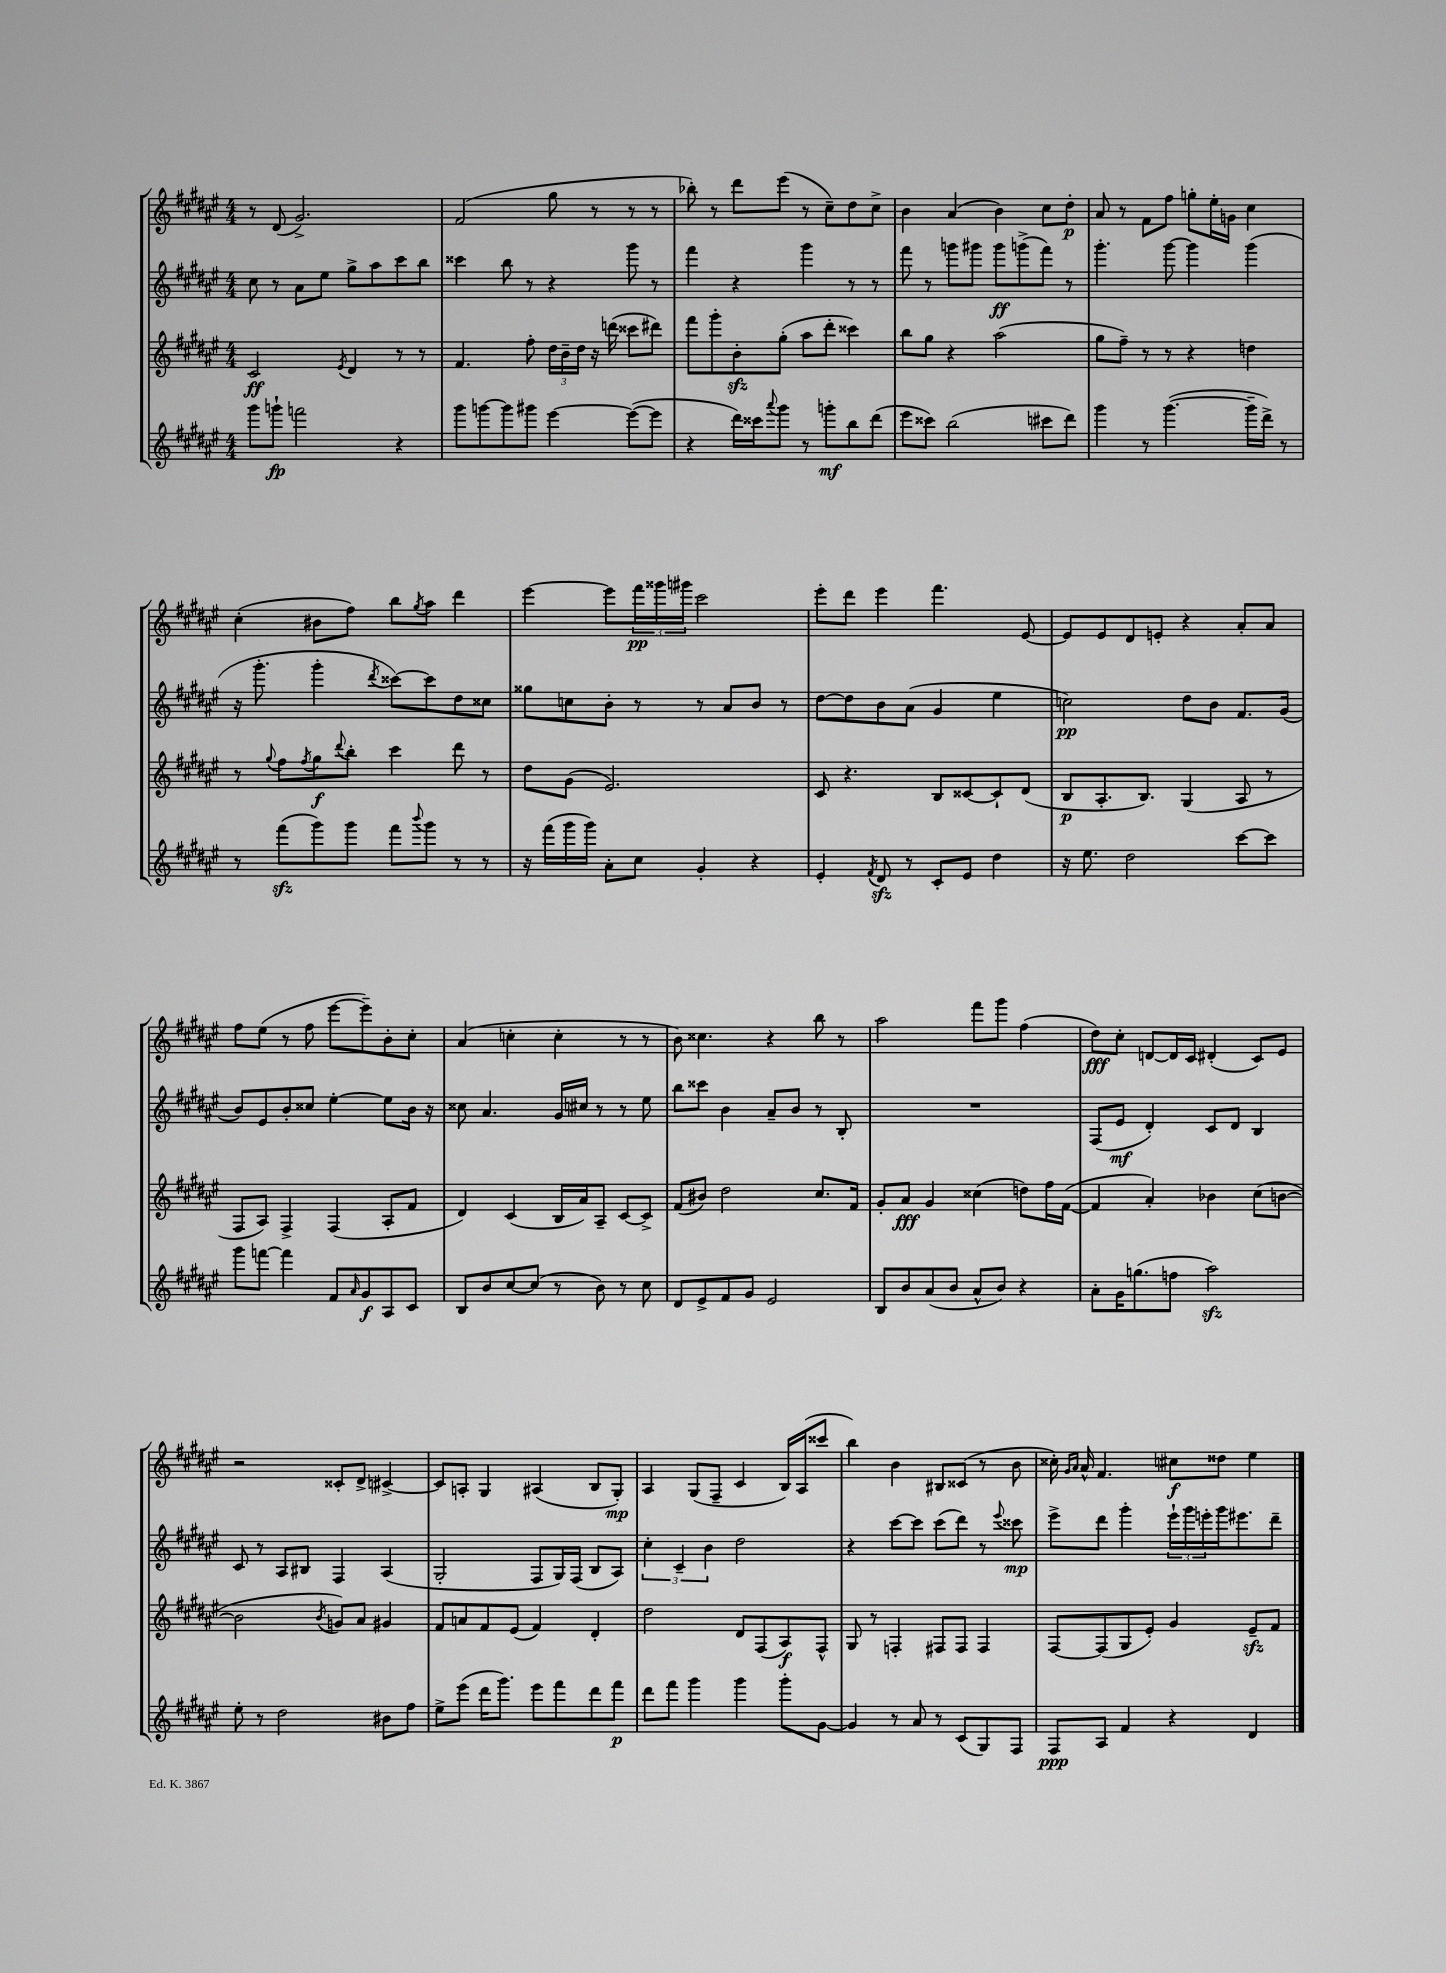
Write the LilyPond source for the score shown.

<<
\new StaffGroup <<
\new Staff = "s0" {
    \clef treble \key fis \major \numericTimeSignature \time 4/4
    r8 dis'8( gis'2.->) |
    fis'2( gis''8 r8 r8 r8 |
    bes''8-.) r8 dis'''8 eis'''8( r8 cis''8--) dis''8 cis''8-> |
    b'4 ais'4( b'4) cis''8 dis''8-.\p |
    ais'8 r8 fis'8 fis''8 g''8-. eis''16-. g'16 cis''4 |
    cis''4-.( bis'8 fis''8) b''8 \acciaccatura { gis''8 } ais''8 dis'''4 |
    eis'''4~ eis'''8 \tuplet 3/2 { fis'''16\pp gisis'''16 gis'''16 } cis'''2 |
    eis'''8-. dis'''8 eis'''4 fis'''4. eis'8~ |
    eis'8 eis'8 dis'8 e'8-. r4 ais'8-. ais'8 |
    fis''8 eis''8( r8 fis''8 eis'''8~ eis'''8--) b'8-. cis''8-. |
    ais'4( c''4-. c''4-. r8 r8 |
    b'8) cisis''4. r4 b''8 r8 |
    ais''2 fis'''8 gis'''8 fis''4( |
    dis''8\fff) cis''8-. d'8~ d'16 cis'16 dis'4-.( cis'8) eis'8 |
    r2 cisis'8-. dis'8-> cis'4~-> |
    cis'8 a8-. gis4 ais4( b8 gis8-.\mp) |
    ais4 gis8( fis8-- cis'4 b16) ais16( cisis'''8 |
    b''4) b'4 bis8 cisis'8( r8 b'8 |
    cisis''16-.) \grace { gis'16 ais'16 } ais'16-^ fis'4. cis''8\f disis''8 eis''4 \bar "|." |
}
\new Staff = "s1" {
    \clef treble \key fis \major \numericTimeSignature \time 4/4
    cis''8 r8 ais'8 eis''8 gis''8-> ais''8 cis'''8 b''8 |
    cisis'''4 b''8 r8 r4 gis'''8 r8 |
    fis'''4 r4 gis'''4 r8 r8 |
    fis'''8 r8 g'''8 gis'''8 gis'''8\ff g'''8->( fis'''8) r8 |
    gis'''4.-. gis'''8~ gis'''4 gis'''4( |
    r16 gis'''8.-. gis'''4-. \acciaccatura { dis'''8 } cisis'''8~) cisis'''8 dis''8 cisis''8 |
    gisis''8 c''8 b'8-. r8 r8 ais'8 b'8 r8 |
    dis''8~ dis''8 b'8 ais'8( gis'4 eis''4 |
    c''2\pp) dis''8 b'8 fis'8. gis'16( |
    b'8) eis'8 b'8-. cisis''8 eis''4~-. eis''8 b'16 r16 |
    cisis''8 ais'4. gis'16 cis''16 r8 r8 eis''8 |
    b''8 cisis'''8 b'4 ais'8-- b'8 r8 b8-. |
    R1 |
    fis8( eis'8\mf dis'4-.) cis'8 dis'8 b4 |
    cis'8 r8 ais8 bis8 fis4 ais4( |
    gis2-. fis8 gis16) fis16( b8 ais8) |
    \tuplet 3/2 { cis''4-. cis'4-- b'4 } dis''2 |
    r4 cis'''8~ cis'''8 cis'''8( dis'''8) r8 \appoggiatura { eis'''8 } cisis'''8\mp |
    eis'''8-> dis'''8 gis'''4-. \tuplet 3/2 { eis'''16-! gis'''16 e'''16-. } gis'''16 eis'''8. dis'''8-- \bar "|." |
}
\new Staff = "s2" {
    \clef treble \key fis \major \numericTimeSignature \time 4/4
    cis'2\ff \acciaccatura { eis'8 } dis'4 r8 r8 |
    fis'4. fis''8-. \tuplet 3/2 { dis''16 b'16-- dis''16 } r16 d'''16( cisis'''8 dis'''8) |
    fis'''8 gis'''8-. b'8-.\sfz gis''8-.( ais''8 dis'''8-. cisis'''4) |
    b''8 gis''8 r4 ais''2( |
    gis''8 fis''8--) r8 r8 r4 d''4 |
    r8 \appoggiatura { gis''8 } fis''8 \acciaccatura { fis''8 } gis''8\f \appoggiatura { dis'''8 } b''8-. cis'''4 dis'''8 r8 |
    dis''8 gis'8( eis'2.) |
    cis'8 r4. b8 cisis'8~ cisis'8-! dis'8( |
    b8\p ais8.-. b8.) gis4( ais8 r8 |
    fis8 ais8) fis4-> fis4( ais8-. fis'8 |
    dis'4) cis'4( b16 ais'16) ais8-- cis'8~ cis'8-> |
    fis'8( bis'8) dis''2 cis''8. fis'16 |
    gis'8-. ais'8\fff gis'4 cisis''4( d''8) fis''16 fis'16~( |
    fis'4 ais'4-.) bes'4 cis''8( b'8~ |
    b'2 \acciaccatura { b'8 } g'8) ais'8 gis'4 |
    fis'8 a'8 fis'8 eis'8( fis'4) dis'4-. |
    dis''2 dis'8 fis8( ais8\f) fis8-^ |
    gis8 r8 f4-. fis8 fis8 fis4 |
    fis8~ fis8( gis8 eis'8-.) gis'4 eis'8--\sfz fis'8 \bar "|." |
}
\new Staff = "s3" {
    \clef treble \key fis \major \numericTimeSignature \time 4/4
    gis'''8 g'''8-!\fp f'''2 r4 |
    gis'''8 g'''8~ g'''8 gis'''8 eis'''4~ eis'''8~( eis'''8 |
    r4 dis'''16) cisis'''16 \appoggiatura { ais'''8 } gis'''8 r8 g'''8-.\mf b''8 dis'''8( |
    eis'''8 cisis'''8) b''2( cis'''8 dis'''8) |
    gis'''4 r8 gis'''4.~( gis'''16-- dis'''16->) r8 |
    r8 fis'''8\sfz( gis'''8) gis'''8 fis'''8 \appoggiatura { b'''8 } gis'''8 r8 r8 |
    r16 fis'''16( gis'''16 gis'''16) ais'8-. cis''8 gis'4-. r4 |
    eis'4-. \acciaccatura { fis'8 } dis'8\sfz r8 cis'8-. eis'8 dis''4 |
    r16 eis''8. dis''2 cis'''8~ cis'''8 |
    gis'''8 f'''8~ f'''4 fis'8 \grace { ais'16 } gis'8\f ais8 cis'8 |
    b8 b'8 cis''8~ cis''8( r8 b'8) r8 cis''8 |
    dis'8 eis'8-> fis'8 gis'8 eis'2 |
    b8 b'8 ais'8( b'8 ais'8-^ b'8) r4 |
    ais'8-. gis'16 g''8.( f''8 ais''2\sfz) |
    eis''8-. r8 dis''2 bis'8 fis''8 |
    eis''8-> eis'''8( dis'''16 gis'''8.) eis'''8 fis'''8 dis'''8 fis'''8\p |
    dis'''8 fis'''8 gis'''4 gis'''4 gis'''8-. gis'8~ |
    gis'4 r8 ais'8 r8 cis'8( gis8) fis8 |
    fis8\ppp ais8 fis'4 r4 dis'4 \bar "|." |
}
>>
>>
\layout { \context { \Score \remove "Bar_number_engraver" } }
